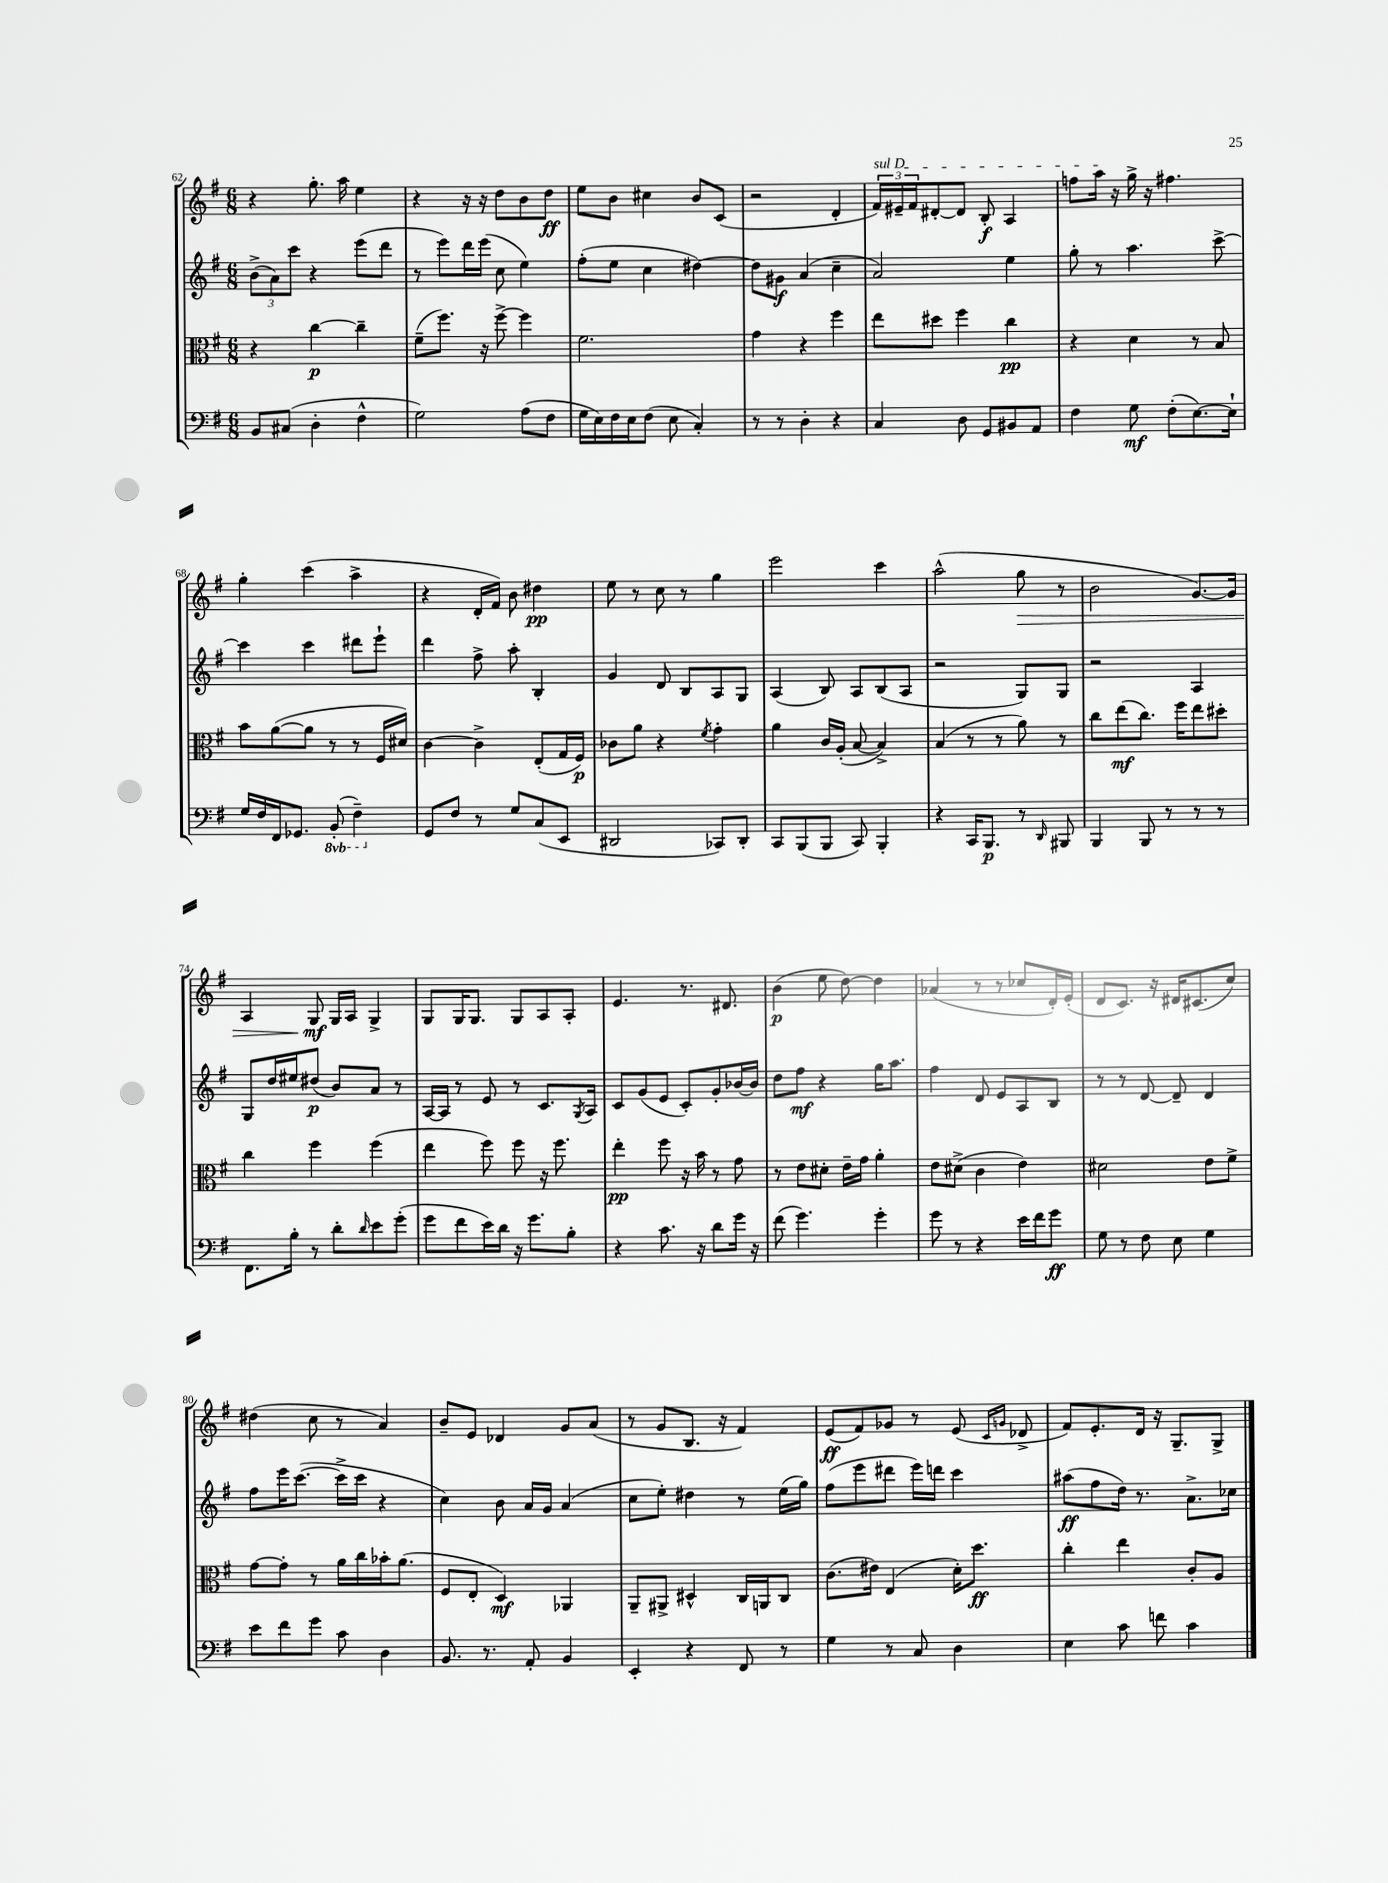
<<
\new StaffGroup <<
\new Staff = "s0" {
    \clef treble \key g \major \numericTimeSignature \time 6/8
    r4 g''8.-. a''16 e''4 |
    r4 r16 r16 d''8 b'8 d''8\ff |
    e''8 b'8 cis''4 b'8 c'8( |
    r2 d'4-. |
    \tuplet 3/2 { \once \override TextSpanner.bound-details.left.text = \markup { \italic "sul D" } fis'16\startTextSpan) eis'16-- fis'16 } dis'8~-. dis'8 b8-.\f a4 |
    f''8 a''16\stopTextSpan r16 g''16-> r16 fis''4. |
    g''4-. c'''4( a''4-> |
    r4 d'16-. fis'16) b'8 dis''4\pp |
    e''8 r8 c''8 r8 g''4 |
    e'''2 c'''4 |
    a''2-^( g''8\> r8 |
    b'2 g'8.~) g'16 |
    a4 g8\mf\! g16 a16 g4-> |
    g8 g16 g8. g8 a8 a8-. |
    e'4. r8. dis'8. |
    b'4\p( e''8 d''8~) d''4 |
    aes'4( r8 r8 ces''8 d'16-.) e'16-.( |
    d'8 c'8.) r16 dis'16 cis'8.( c''8) |
    dis''4( c''8 r8 a'4) |
    b'8-- e'8 des'4 g'8 a'8( |
    r8 g'8 b8. r16 fis'4) |
    e'8\ff( fis'8) ges'8 r8 e'8( \grace { c'16 g'16 } des'8-> |
    fis'8) e'8.-. d'16 r16 g8.-- g8-> \bar "|." |
}
\new Staff = "s1" {
    \clef treble \key g \major \numericTimeSignature \time 6/8
    \tuplet 3/2 { b'8->( a'8) c'''8 } r4 e'''8( d'''8 |
    r8 e'''8) d'''16 e'''16( c''8 e''4) |
    fis''8-.( e''8 c''4 dis''4~) |
    dis''8 gis'8\f a'4( c''4-- |
    a'2) e''4 |
    g''8-. r8 a''4. c'''8~-> |
    c'''4 c'''4 dis'''8 e'''8-! |
    d'''4 fis''8-> a''8-. b4-. |
    g'4 d'8 b8 a8 g8 |
    a4( b8) a8 b8( a8 |
    r2 g8) g8 |
    r2 a4 |
    g8 d''16 eis''16 dis''8\p( b'8) a'8 r8 |
    a16~ a16 r8 e'8 r8 c'8. \acciaccatura { g8 } a16 |
    c'8 g'8( e'8 c'8-.) g'8-. bes'16~ bes'16 |
    d''8 fis''8\mf r4 g''16 a''8. |
    fis''4 d'8 e'8 a8 b8 |
    r8 r8 d'8~ d'8-- d'4 |
    fis''8 e'''16 c'''8.~( c'''16-> c'''16 r4 |
    c''4) b'8 a'16 g'16 a'4( |
    c''8 e''8-.) dis''4 r8 e''16( g''16) |
    fis''8( e'''8 dis'''8 e'''16) d'''16 c'''4 |
    ais''8\ff( fis''8 d''16) r8. a'8.-> ces''16 \bar "|." |
}
\new Staff = "s2" {
    \clef alto \key g \major \numericTimeSignature \time 6/8
    r4 c''4~\p c''4-- |
    fis'8--( fis''8.) r16 fis''8~-> fis''4 |
    fis'2. |
    g'4 r4 fis''4 |
    e''8 dis''8 fis''4 c''4\pp |
    r4 d'4 r8 b8 |
    b'8 a'8~( a'8 r8 r8 fis16 dis'16) |
    c'4~ c'4-> e8-.( g16 fis16\p) |
    ces'8 a'8 r4 \acciaccatura { fis'8 } g'4-. |
    a'4 c'16 a16-.( b8~ b4->) |
    b4( r8 r8 a'8) r8 |
    c''8 e''8\mf( c''8.) fis''16 e''8 dis''8-. |
    c''4 fis''4 fis''4( |
    e''4 fis''8) fis''8 r16 fis''8. |
    e''4-.\pp fis''8 r16 b'16 r8 g'8 |
    r8 e'8 dis'8-. e'16-- g'16 a'4-. |
    e'8 dis'8->( c'4 e'4) |
    dis'2 e'8 fis'8-> |
    g'8~ g'8-. r8 a'16 c''16 bes'16-. a'8.( |
    fis8 e8-. d4\mf) aes,4 |
    a,8-- ais,8-> dis4-^ c16 a,16 c8 |
    c'8.( eis'16) e4( d'16-.) d''8.\ff |
    c''4-. e''4 c'8-. a8 \bar "|." |
}
\new Staff = "s3" {
    \clef bass \key g \major \numericTimeSignature \time 6/8 \set Staff.ottavationMarkups = #ottavation-simple-ordinals
    b,8 cis8( d4-. fis4-^ |
    g2) a8( fis8 |
    g16 e16) fis16 e16 fis8( e8 c4-.) |
    r8 r8 d4-. r4 |
    c4 d8 g,8 bis,8 a,8 |
    fis4 g8\mf fis8-.( e8.~) e16-! |
    g16 fis16 fis,16 ges,8. \ottava #-1 b,,8-.( fis,4--) \ottava #0 |
    g,8 fis8 r8 g8 c8( e,8 |
    dis,2 ces,8) dis,8-. |
    c,8 b,,8( b,,8 c,8) b,,4-. |
    r4 c,16 b,,8.\p r8 \grace { d,16 } bis,,8 |
    b,,4 b,,8 r8 r8 r8 |
    fis,8. b16-. r8 d'8-. \grace { d'16 } e'8 g'8-.( |
    g'8 fis'8 e'16) d'16 r16 g'8. b8-. |
    r4 c'8. r16 d'8 g'16 r16 |
    fis'8( g'4.) g'4-. |
    g'8 r8 r4 e'16 fis'16 g'8\ff |
    g8 r8 fis8 e8 g4 |
    e'8 fis'8 g'8 c'8 d4 |
    b,8. r8. a,8-. b,4 |
    e,4-. r4 fis,8 r8 |
    g4 r8 c8 d4 |
    e4 c'8 f'8 c'4 \bar "|." |
}
>>
>>
\layout { \context { \Score currentBarNumber = #62 } }
